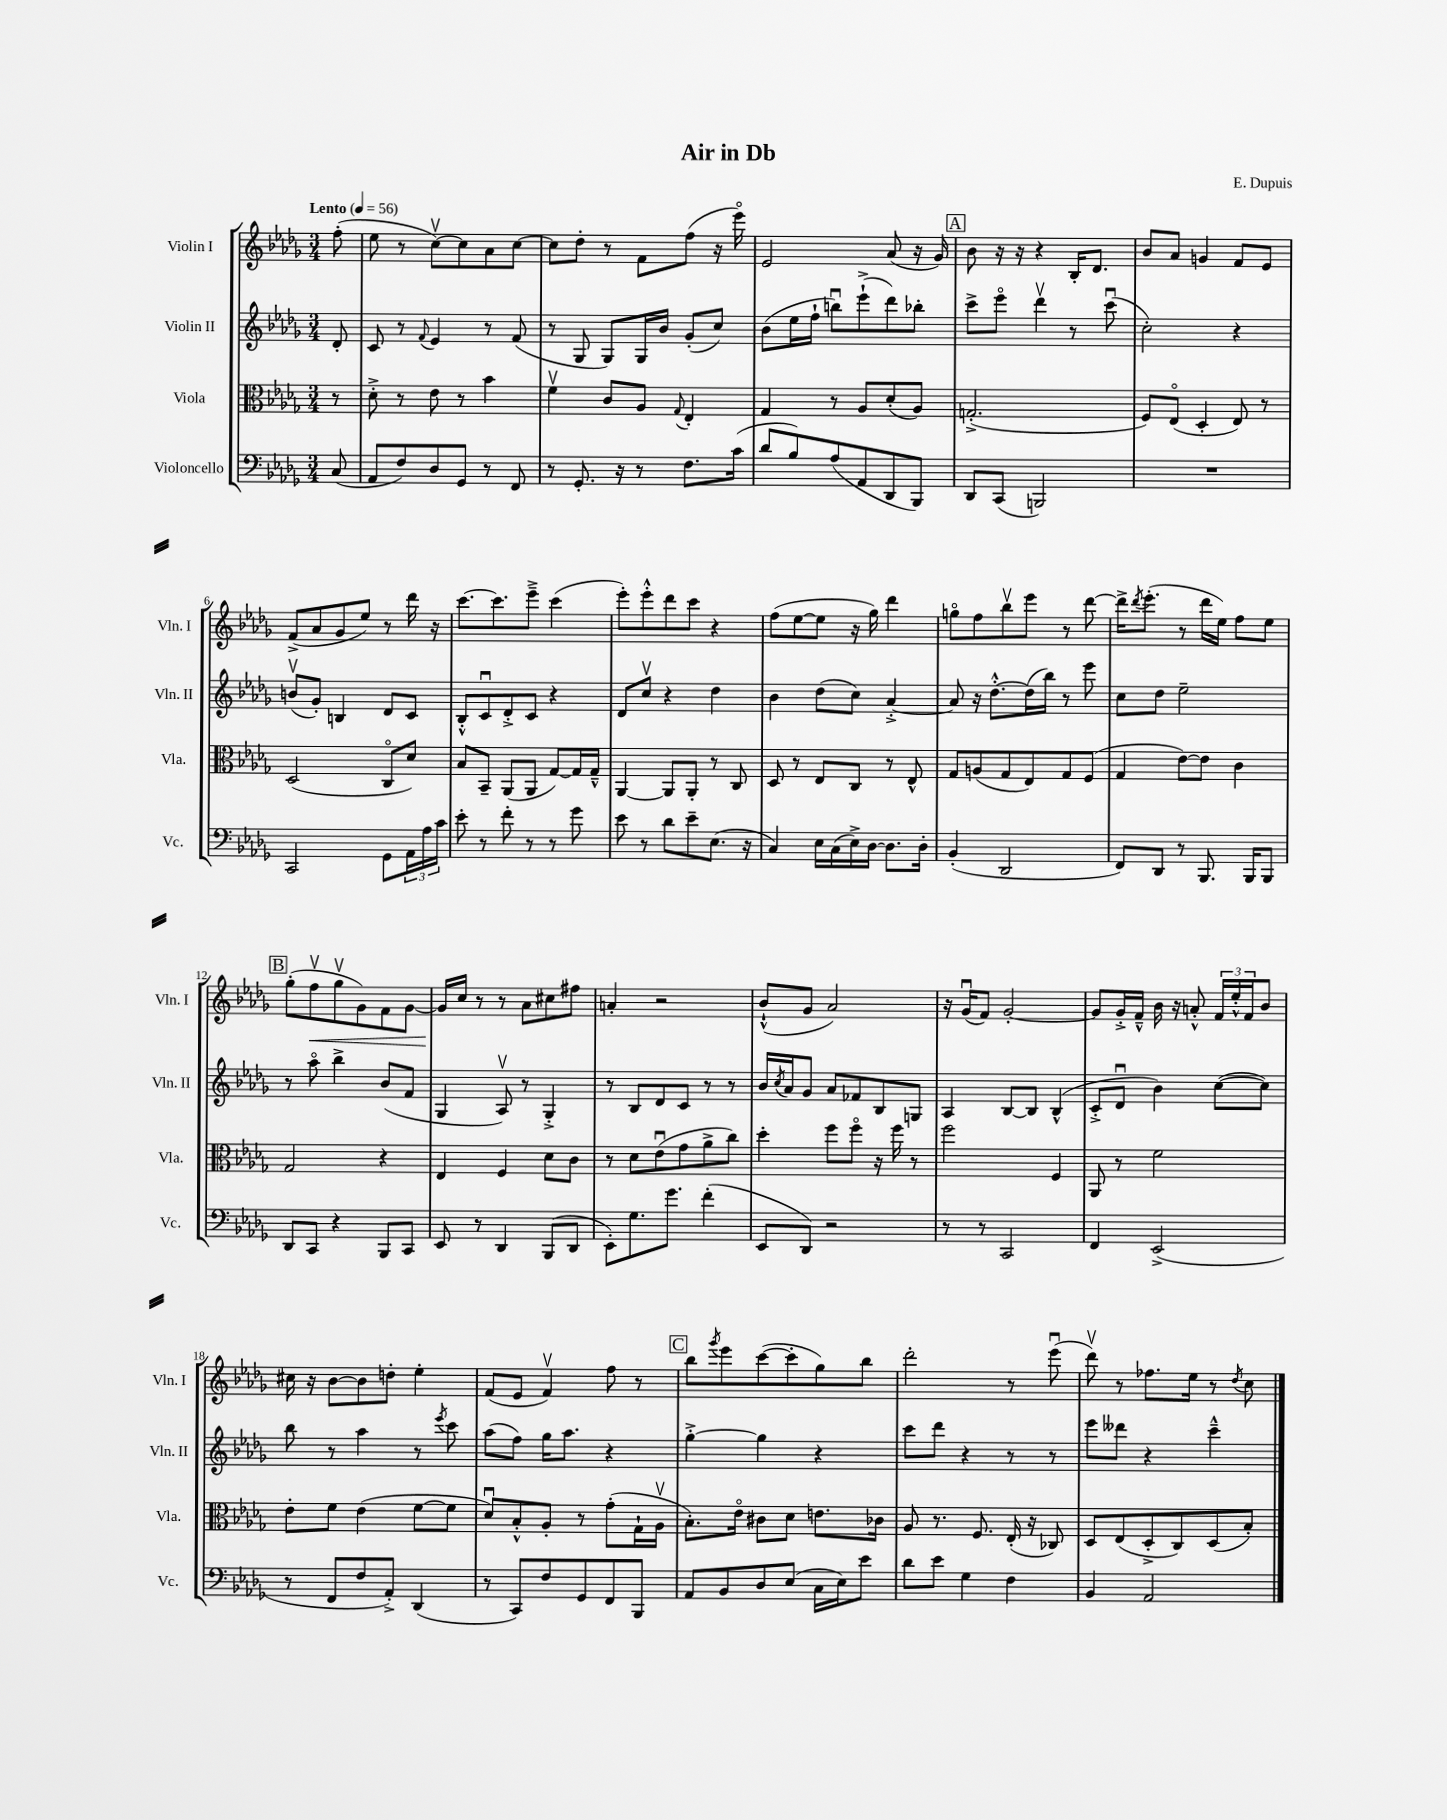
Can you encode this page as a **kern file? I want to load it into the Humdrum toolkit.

**kern	**kern	**kern	**kern
*staff4	*staff3	*staff2	*staff1
*clefF4	*clefC3	*clefG2	*clefG2
*k[b-e-a-d-g-]	*k[b-e-a-d-g-]	*k[b-e-a-d-g-]	*k[b-e-a-d-g-]
*M3/4	*M3/4	*M3/4	*M3/4
*MM56	*MM56	*MM56	*MM56
(8C/	8r	8d-'/	(8ff'\
=	=	=	=
8AA-/L	8d-'^\	8c/	8ee-\
8F/)	8r	8r	8r
.	.	8qqf/	.
8D-/	8e-\	4e-/	[8ccv\L)
8GG-/J	8r	.	8cc\]
8r	4b-\	8r	8a-\
8FF/	.	(8f/	[8cc\J
=	=	=	=
8r	4fv\	8r	8cc\]L
8.GG-'/	.	8G-/	8dd-'\J
.	8c/L	8G-/L)	8r
16r	.	.	.
8r	8A-/J	16G-/L	8f\L
.	.	16b-/JJ	.
.	8qqG-/	.	.
8.F\L	4E-'/	(8g-'/L	(8ff\J
.	.	8cc/J)	16r
(16c\Jk	.	.	16eee-o\)
=	=	=	=
8d-/L	4G-/	(8b-\L	2e-/
8B-/)	.	16ee-\L	.
.	.	16ff`\JJ	.
(8A-/	8r	8bbu\L)	.
8AA-/	8A-/L	(8eee-`^\	.
8DD-/	(8d-'/	8ddd-\)	(8a-/
8BBB-/J)	8A-/J)	8bb-'\J	16r
.	.	.	16g-/)
=	=	=	=
8DD-/L	(2.G'^/	8ccc^\L	8b-\
(8CC/J	.	8eee-o\J	16r
.	.	.	16r
2BBB/)	.	4ddd-v\	4r
.	.	8r	16B-'/LK
.	.	.	8.d-/J
.	.	(8cccu\	.
=	=	=	=
2.r	8F/L)	2cc'\)	8b-/L
.	(8E-o/J	.	8a-/J
.	4D-'/	.	4g/
.	8E-/)	4r	8f/L
.	8r	.	8e-/J
=	=	=	=
2CC/	(2D-/	(8bv/L	(8f^/L
.	.	8g-'/J)	8a-/
.	.	4B/	8g-/
.	.	.	8ee-/J)
8GG-\L	8Co/L	8d-/L	8r
24AA-\L	8d-/J)	8c/J	16ddd-\
24A-\	.	.	.
.	.	.	16r
24c\JJ	.	.	.
=	=	=	=
8e-'\	8B-/L	8B-'^^/L	[8.ccc\L
8r	8BB-~/J	8cu/	.
.	.	.	8.ccc\]
8f'\	(8AA-/L	8d-'^/	.
8r	8AA-/J	8c/J	8eee-~^\J
8r	[8G-/L)	4r	(4ccc\
8g-\	16G-/]L	.	.
.	16G-~^^/JJ	.	.
=	=	=	=
8e-\	[4AA-/	8d-/L	8eee-'\L)
8r	.	8ccv/J	8eee-'^^\
8d-\L	8AA-/]L	4r	8ddd-\
8e-~\	8AA-'/J	.	8ccc\J
(8.E-\J	8r	4dd-\	4r
.	8C/	.	.
16r	.	.	.
=	=	=	=
4C/)	8D-/	4b-\	(8ff\L
.	8r	.	[8ee-\
16E-\LL	8E-/L	(8dd-\L	8ee-\]J
(16C\	.	.	.
16E-^\)	8C/J	8cc\J)	16r
[16D-\JJ	.	.	16gg-\)
8.D-\]L	8r	[4a-'^/	4ddd-\
.	8E-^^/	.	.
16D-'\Jk	.	.	.
=	=	=	=
(4BB-'/	8G-/L	8a-/]	8ggo\L
.	(8A/	16r	8ff\
.	.	[8.dd-'^^\L	.
2DD-/	8G-/	.	8bb-v\
.	8E-/)	(16dd-\]L	8eee-\J
.	.	16bb-\JJ)	.
.	8G-/	8r	8r
.	(8F/J	8eee-\	[8ddd-\
=	=	=	=
8FF/L)	4G-/	8cc\L	16ddd-^\]LK
.	.	.	8qddd-/
.	.	.	(8.eee-'\J
8DD-/J	.	8dd-\J	.
8r	[8e-\L)	2ee-~\	8r
8.BBB-/	8e-\]J	.	16ddd-\LL
.	.	.	16ee-\JJ)
.	4c\	.	8ff\L
16BBB-/LK	.	.	.
8BBB-/J	.	.	8ee-\J
=	=	=	=
8DD-/L	2G-/	8r	(8gg-'\L
8CC/J	.	8aa-o\	8ffv\
4r	.	4bb-^\	8gg-v\
.	.	.	8g-\)
8BBB-/L	4r	(8b-/L	8f\
8CC/J	.	8f/J	[8g-\J
=	=	=	=
8EE-/	4E-/	4G-/	16g-/]LL
.	.	.	16cc/JJ
8r	.	.	8r
4DD-/	4F/	8A-v/)	8r
.	.	8r	8a-\L
(8BBB-/L	8d-\L	4G-'^/	8cc#\
8DD-/J	8c\J	.	8ff#\J
=	=	=	=
8EE-'\L)	8r	8r	4a'/
8.G-\	8d-\L	8B-/L	.
.	(8e-u\	8d-/	2r
8.g-\J	.	.	.
.	8g-\	8c/J	.
(4f'\	8a-^\	8r	.
.	8cc\J)	8r	.
=	=	=	=
8EE-/L	4dd-'\	16b-/LL	(8b-`^^/L
.	.	8qcc/	.
.	.	16a-/J	.
8DD-/J)	.	8g-/J	8g-/J
2r	8ff\L	8a-/L	2a-/)
.	8ffo\J	8f-/	.
.	16r	8B-/	.
.	16ff\	.	.
.	8r	8G/J	.
=	=	=	=
8r	2ff\	4A-/	16r
.	.	.	(16g-u/LK
8r	.	.	8f/J)
2CC/	.	[8B-/L	[2g-'/
.	.	8B-/]J	.
.	4F/	(4B-^^/	.
=	=	=	=
4FF/	8AA-/	8c'^/L	8g-/]L
.	8r	8d-u/J	16g-'^/L
.	.	.	16f~^^/JJ
(2EE-^/	2f\	4b-\)	16b-\
.	.	.	16r
.	.	.	8a'^^/
.	.	([8cc\L	24f/LL
.	.	.	24ee-'^^/
.	.	.	24f/J
.	.	8cc\]J)	8b-/J
=	=	=	=
8r	8e-'\L	8bb-\	16cc#\
.	.	.	16r
8FF/L	8f\J	8r	[8b-\L
8F/	(4e-\	4aa-\	8b-\]
8AA-'^/J)	.	.	8dd'\J
(4DD-/	[8f\L	8r	4ee-'\
.	.	8qeee-/	.
.	8f\]J	8ccc\	.
=	=	=	=
8r	8d-u/L)	(8aa-\L	(8f/L
8CC/L)	8B-'^^/	8ff\J)	8e-/J
8F/	8A-'/J	16gg-\LK	4fv/)
.	.	8.aa-\J	.
8GG-/	8r	.	.
8FF/	(8g-'\L	4r	8ff\
8BBB-/J	16G-`\L	.	8r
.	16A-v\JJ	.	.
=	=	=	=
8AA-/L	8.B-'\L)	[4gg-'^\	8bb-\L
.	.	.	8qggg-/
8BB-/	.	.	8eee-\
.	16e-o\Jk	.	.
8D-/	8c#\L	4gg-\]	([8ccc\
(8E-/J	8d-\J	.	8ccc'\]
16C\LL	8.e\L	4r	8gg-\)
16E-\J)	.	.	.
8e-\J	.	.	8bb-\J
.	16c-\Jk	.	.
=	=	=	=
8d-\L	8A-/	8ccc\L	2ddd-'\
8e-\J	8.r	8ddd-\J	.
4G-\	.	4r	.
.	8.F/	.	.
4F\	(16E-'/	8r	8r
.	16r	.	.
.	8C-/)	8r	(8eee-u\
=	=	=	=
4BB-/	8D-/L	8eee-\L	8ddd-v\)
.	(8E-/	8ddd--\J	8r
2AA-/	8D-'^/	4r	8.ff-\L
.	8C/)	.	.
.	.	.	16ee-\Jk
.	(8D-/	4ccc~^^\	8r
.	.	.	8qdd-/
.	8B-'/J)	.	8cc\
==	==	==	==
*-	*-	*-	*-
